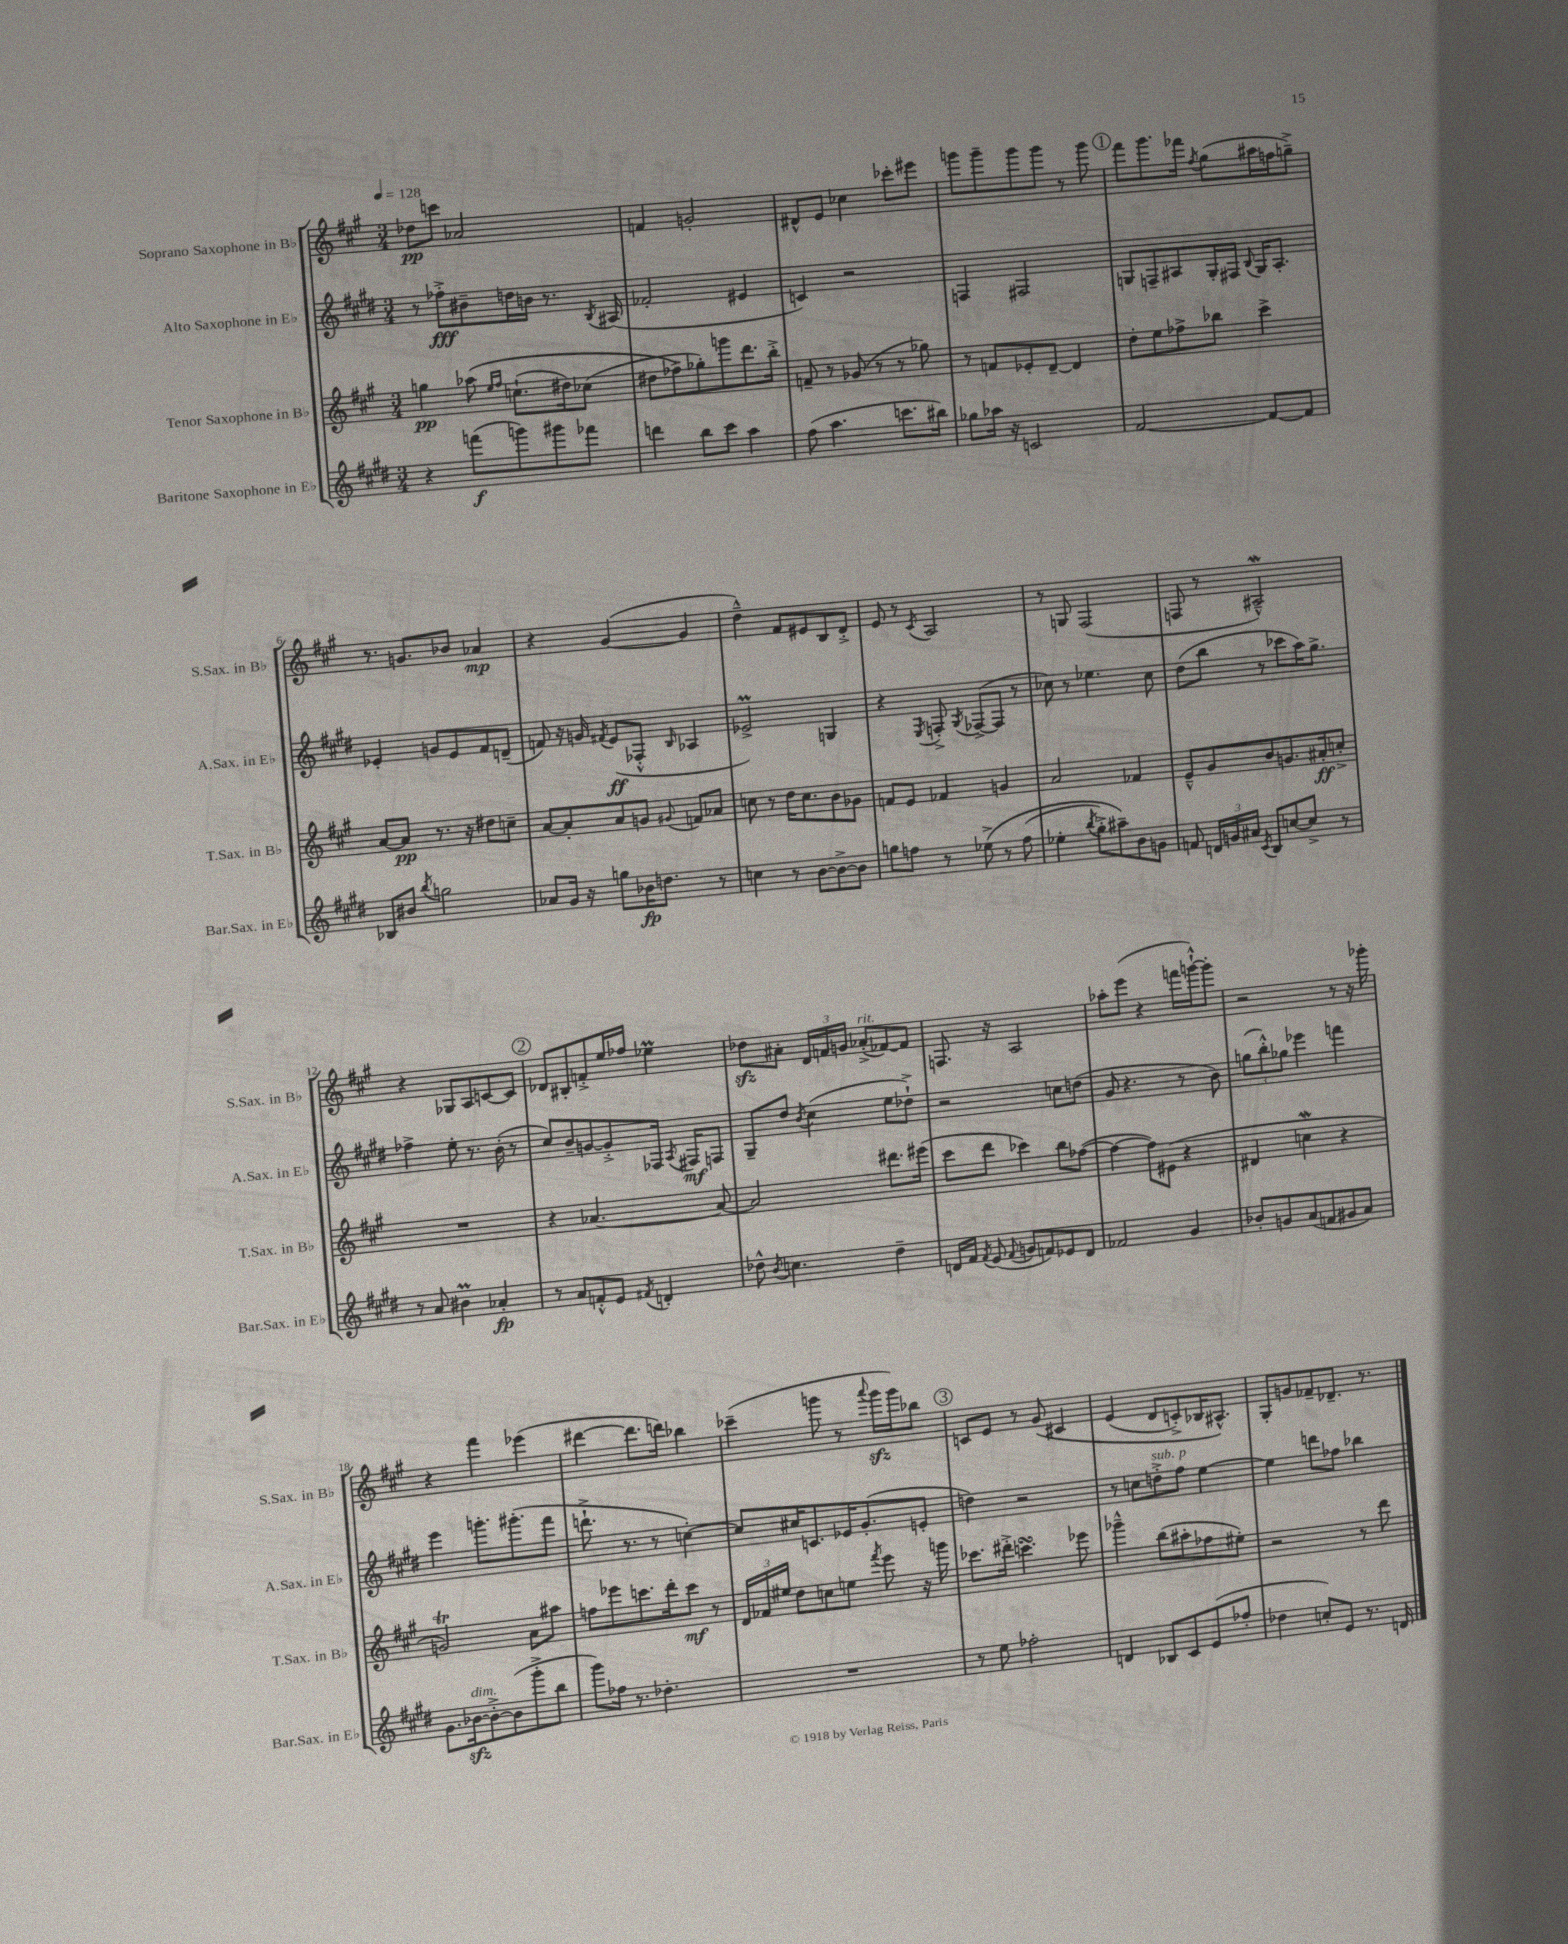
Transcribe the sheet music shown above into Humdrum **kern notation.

**kern	**kern	**kern	**kern
*staff4	*staff3	*staff2	*staff1
*clefG2	*clefG2	*clefG2	*clefG2
*k[f#c#g#d#]	*k[f#c#g#]	*k[f#c#g#d#]	*k[f#c#g#]
*M3/4	*M3/4	*M3/4	*M3/4
*MM128	*MM128	*MM128	*MM128
4r	4gg	8r	8dd-
.	.	8ff-'^	8ccc
(8fff	&(8aa-	8b#~	2a-
.	16qqee	.	.
.	16qqff#	.	.
8ggg)	(8.cc`	16dd	.
.	.	16b	.
8ggg#	.	8.r	.
.	16dd#)	.	.
8fff-	(8cc-	.	.
.	.	8qB	.
.	.	(16A#	.
=	=	=	=
4ddd	8dd#	2f-'	4f
.	8ff-^&)	.	.
8bb	8gg-')	.	2g'
8ccc#	8ggg	.	.
4aa	8.ddd	4e#	.
.	16bb'^	.	.
=	=	=	=
(8ff#	8f~	4c)	8d#^^
4.aa	8r	.	8e
.	(8g-	2r	4cc-
.	8r	.	.
8.ccc	8r	.	8ccc-'
.	8gg-)	.	8eee#
16bb#)	.	.	.
=	=	=	=
8gg-	8r	4F	8ggg
16aa-	8f	.	8ggg~
16r	.	.	.
2c	8e-'	2F#	8ggg
.	[8d~	.	8ggg
.	4d]	.	8r
.	.	.	8ggg
=	=	=	=
[2f#	8dd'	8G	8fff#
.	8ee	8F~	8.ggg#
.	8ff-^	8A#	.
.	.	.	16fff-
.	.	.	8qff#
.	8bb-	16G'	(8gg#
.	.	16F#	.
.	.	8qqB	.
8f#_	4ccc#^	16G	16aa#
.	.	8.A#'	16ff
8f#]	.	.	8gg~^)
=	=	=	=
8B-	[8a	4e-'	8.r
8b#	8a]	.	.
.	.	.	8.g
8qbb	.	.	.
2gg	8.r	8g	.
.	.	8e-	8b-
.	16r	.	.
.	8dd#	8f#	4a-
.	8cc~	(8d~	.
=	=	=	=
8a-	[8a	8f)	4r
16g#	8a']	16r	.
16r	.	16g	.
.	.	8qf#	.
8gg	8a	(8e	([4g#
16b-	8g	8F-'^^	.
8.dd	.	.	.
.	8qqg#	16qqB	.
.	8f	4A-	4g#]
8r	8a-	.	.
=	=	=	=
4cc	8cc	2e-^)	4dd~^^)
.	8r	.	.
8r	16dd	.	8f#
.	8.cc	.	.
[8b	.	.	8e#
8b^_	8b	4G	8B
8b]	8g-	.	8d'^
=	=	=	=
8gg	8f	4r	8e
8ff	8e	.	8r
.	.	8qE	8qc#
8r	4f-	8F'^	2A
.	.	8qG#	.
&(8ee-^	.	([8F-^	.
8r	4g	8F-]	.
(8ff	.	8r	.
=	=	=	=
4ee-'	2a	8cc-)	8r
.	.	8r	8G
8qbb	.	.	.
8gg#'^)	.	4.ee-	(2F#
8aa#~&)	.	.	.
8b	4f-	.	.
8g	.	8cc-	.
=	=	=	=
8f	8e~^^	(8dd#	8F
24d	8g#	8bb	8r
24g	.	.	.
24a#	.	.	.
8qc#	.	.	.
8B	8b	8r	2A#~^^)
[8cc	8.g	8ccc-	.
8cc^]	.	16aa)	.
.	16a#'	8.gg#^	.
8r	8cc'^	.	.
=	=	=	=
8r	2.r	4ff-^	4r
8a	.	.	.
4b#	.	8ee'	8G-
.	.	8.r	8A
4a-'	.	.	[8c
.	.	(16b'	.
.	.	8r	8c]
=	=	=	=
8r	4r	8cc#)	8d-
8a	.	8b~	8B#'
8f'^^	[4.a-	[8g	8f'^
8e	.	8g'^]	16ee
.	.	.	16ff-
8qf#	.	.	.
4d'	.	16F-	4ee-
.	.	8qA	.
.	.	16F#	.
.	8a-_	8F	.
=	=	=	=
8dd-^^	2a-]	8G#~	8dd-
8qb	.	.	.
4.cc	.	8dd#	8a#'
.	.	8qb	.
.	.	(4cc#	24d
.	.	.	24f
.	.	.	24g
.	.	.	(8a-'^
4dd-~	8.ddd#	8ee	[8f-)
.	.	8dd-`^)	8f-]
.	(16eee#	.	.
=	=	=	=
16d	8ccc#	2r	8.F
16f#	.	.	.
8qf#	.	.	.
(8e	8ddd	.	.
.	.	.	16r
8qqf#	.	.	.
8g	4ccc-)	.	2A
8f)	.	.	.
8e-	8bb	8cc	.
8d	([8ff-	(8dd	.
=	=	=	=
2f-	4ff-_	8g#	8aa-'
.	.	4.r	(8eee
.	8ff-])	.	4r
.	(8e#	.	.
4g#	4r	8r	16fff
.	.	.	[16ggg`^^)
.	.	8b)	8ggg']
=	=	=	=
8b-'	4d#	(12gg	2r
.	.	12bb'^^)	.
8g	.	.	.
.	.	12gg-	.
(8a	4cc	4eee-	.
8f	.	.	.
8g#	4r	4fff	8r
8a)	.	.	16r
.	.	.	16ggg-'
=	=	=	=
8.g#	2g)	4eee	4r
[16b-	.	.	.
8b-'^_	.	8.ggg'	4fff#
(8b-]	.	.	.
.	.	(8.ggg#'	.
8ggg#'^	8a	.	(4eee-
8bb	8aa#	8fff#	.
=	=	=	=
8ggg#)	8ff	8.ddd`^	[4ddd#
16ff-	8eee-	.	.
8.r	.	8.r	.
.	8.ccc	.	8.ddd#]
4.dd-'	.	8r	.
.	16ddd'	.	16ddd)
.	8ccc	[4cc')	4bb-
.	8r	.	.
=	=	=	=
2.r	24d	8cc]	(4ccc-~
.	24f-	.	.
.	24ee#	.	.
.	8dd	16cc#	.
.	.	8.c	.
.	8cc	.	8ggg
.	8ee	16e-	8r
.	.	(8.g#'	.
.	8qfff#	.	8qqaaa
.	8eee	.	16ggg
.	.	.	16ggg)
.	16r	8e'	8bb-
.	16ggg	.	.
=	=	=	=
8r	8.ccc-	4dd)	8c
8ee	.	.	8e
.	16ddd#'^	.	.
2ff-'	4.ccc	2r	8r
.	.	.	&(8g#
.	.	.	4c#
.	8eee-	.	.
=	=	=	=
4d	4ggg-~^^	8r	(4e
.	.	8cc	.
8B-	(8bb	8dd'^	8d
8c#	8aa#'	8ff#	8c'^)
(8e	8ff-	[4ee	16B-
.	.	.	8.A#^^&)
8ff-'	8ee#')	.	.
=	=	=	=
4dd-	2r	4ee]	8G#'
.	.	.	8g
8cc')	.	8ddd	8f-~
8e	.	8ff-	8.d-~
8.r	8r	4bb-	.
.	.	.	8.r
.	8ddd	.	.
16d	.	.	.
==	==	==	==
*-	*-	*-	*-
